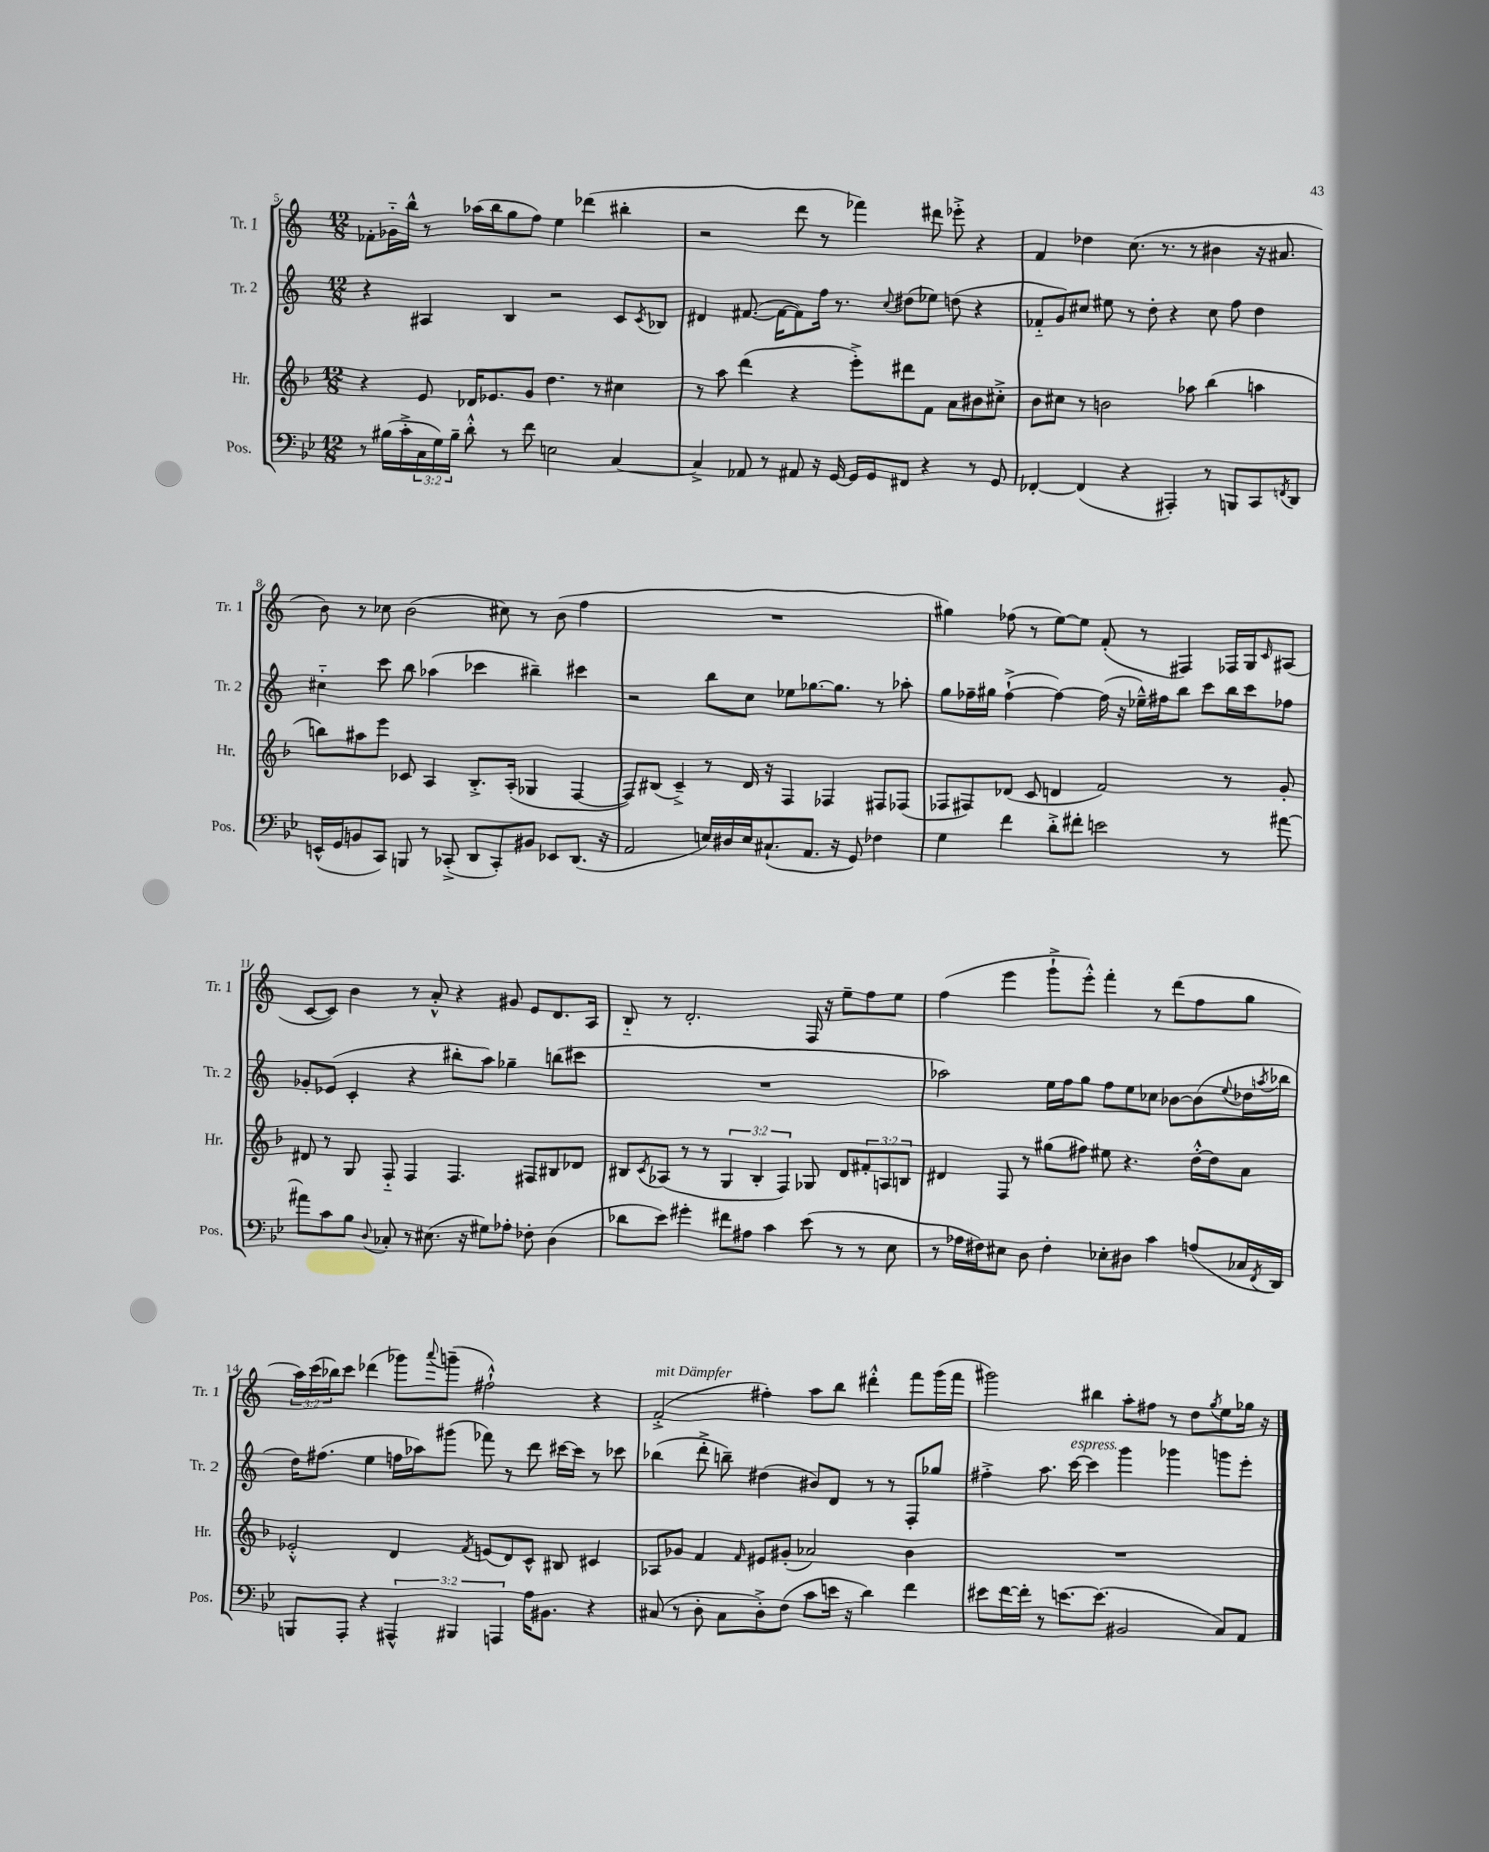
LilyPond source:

<<
\new StaffGroup <<
\new Staff = "s0" \with { instrumentName = "Tr. 1" shortInstrumentName = "Tr. 1" } {
    \clef treble \key c \major \numericTimeSignature \time 12/8 \override Staff.TupletNumber.text = #tuplet-number::calc-fraction-text
    fes'8-. ges'16-_ b''16-^ r8 aes''16( b''16 g''8 f''8) e''4 des'''4( bis''4-. |
    r2 d'''8 r8 fes'''4) dis'''8 ees'''8-.-> r4 |
    f'4 des''4 c''8.( r8. r8 bis'4 r16 ais'8. |
    b'8) r8 ces''8 b'2( cis''8) r8 b'8( f''4 |
    R1. |
    gis''4) fes''8( r8 e''8~) e''8 f'8-.( r8 fis4) fes16 g16 \grace { c'16 } ais8( |
    c'8~ c'8) b'4 r8 a'8-.-^ r4 gis'8 e'8 d'8. a16 |
    b8-_ r8 d'2.-. f16 r16 e''8-- f''8 e''8 |
    f''4( e'''4 g'''8-!-> e'''8-.-^) f'''4-. r8 d'''8( f''8 g''8 |
    \tuplet 3/2 { a''16) c'''16( bes''16) } c'''8 des'''4( ges'''8) \appoggiatura { a'''8 } g'''8--( fis''2-!-^) r4 |
    f'2-.->^\markup { \italic "mit Dämpfer" }( fis''4-.) a''8 b''8 dis'''4-.-^ f'''8 g'''16( f'''16 |
    gis'''2) bis''4 a''8-. fis''8 r8 d''8 \acciaccatura { g''8 } e''8 ges''16 r16 \bar "|." |
}
\new Staff = "s1" \with { instrumentName = "Tr. 2" shortInstrumentName = "Tr. 2" } {
    \clef treble \key c \major \numericTimeSignature \time 12/8
    r4 ais4 b4 r2 c'8 \acciaccatura { c'8 } bes8 |
    dis'4 fis'8.~( fis'16~ fis'8) f''16 r8. \appoggiatura { c''8 } dis''8( ees''8) d''8( r4 |
    fes'8-_ g'8) cis''8 eis''8 r8 d''8-. r4 cis''8 f''8 d''4 |
    cis''4-_ c'''8 b''8 aes''4( ces'''4 bis''4--) cis'''4 |
    r2 b''8 c''8 ees''8 ges''8.~ ges''8. r8 aes''8-. |
    g''8 fes''16-- gis''16 fes''4~-!->( fes''4~) fes''16( r16 ees''16---^) fis''16 b''8 c'''8 b''16 c'''16 fes''8 |
    ges'8-. ees'8( c'4-. r4 bis''8-. a''8) ges''4-- b''8( cis'''8 |
    R1. |
    aes''2) e''16 f''16 g''8 f''8 e''8 ces''8 bes'8~ bes'8( \appoggiatura { e''8 } des''16 \acciaccatura { a''8 } bes''16 |
    d''16) fis''8.( e''4 f''16 aes''16) gis'''8( fes'''8) r8 d'''8 cis'''16~ cis'''16 r8 ces'''8 |
    bes''4( d'''8-.-> b''8--) dis''4( bis'8) d'8 r8 r8 f8-. ges''8 |
    fis''4-.-> a''8. c'''16~^\markup { \italic "espress." } c'''4 g'''4 ges'''4 g'''8 e'''8-. \bar "|." |
}
\new Staff = "s2" \with { instrumentName = "Hr." shortInstrumentName = "Hr." } {
    \clef treble \key f \major \numericTimeSignature \time 12/8 \override Staff.TupletNumber.text = #tuplet-number::calc-fraction-text
    r4 e'8 des'16 ees'8. g'8 d''4. r8 cis''4 |
    r8 a''8 d'''4( r4 e'''8-.->) dis'''8 f'8 a'8 bis'8 cis''8-.-> |
    bes'8 cis''8 r8 b'2 aes''8 bes''4( a''4 |
    b''8) ais''8 e'''8 ces'8 a4 bes8.-.-> a16-.( ges4 f4~ |
    f8) bis8( c'4--->) r8 d'16 r16 f4 fes4 fis8 fes8( |
    fes8 fis8) des'8( c'8 d'4 f'2) r8 g'8-. |
    dis'8 r8 g8 f8-_ f4 f4. fis8 bis8 des'8 |
    bis8 \acciaccatura { c'8 } aes8( r8 r8 \tuplet 3/2 { g4 bis4-. f4) } ges8 d'8 \tuplet 3/2 { fis'8-. a8 b8 } |
    dis'4 f8 r8 gis''8( fis''8) eis''8 r4. d''16~-.-^ d''16 a'8 |
    ees'2-.-^ d'4 \acciaccatura { f'8 } e'8( d'8) c'8-^ bis8 cis'4 |
    aes8 ges'8 f'4 \grace { f'16 } eis'8 gis'8-.( aes'2) bes'4 |
    R1. \bar "|." |
}
\new Staff = "s3" \with { instrumentName = "Pos." shortInstrumentName = "Pos." } {
    \clef bass \key bes \major \numericTimeSignature \time 12/8 \override Staff.TupletNumber.text = #tuplet-number::calc-fraction-text
    r8 bis16( c'16-.-> \tuplet 3/2 { c16 g16) bis16-- } d'8-.-^ r8 f'8 e2 c4~ |
    c4-> aes,8 r8 ais,8 r16 g,16~ g,16 g,16 fis,8 r4 r8 g,8 |
    fes,4~-. fes,4( r4 ais,,4-.) r8 b,,8 c,8 \acciaccatura { f,8 } d,8 |
    e,16-^( g,16 b,8 c,8) b,,8 r8 ces,8-.->( d,8 ces,8-.) bis,8 ees,8 d,8.( r16 |
    a,2 e16) dis16 e16 cis8.-!( a,8. r16 g,8) fes4 |
    g4 f'4 d'8-.-> fis'8-. e'2 r8 ais'8~ |
    ais'8 c'8 bes8 \appoggiatura { d8 } ces8-. r8 eis8.( r16 gis8) aes8-. fes8-. d4( |
    des'8 ees'8) gis'4-. fis'8 ais8 c'4 ees'8( r8 r8 ees8 |
    r8 aes16 fis16) eis8 d8 fis4-. ees8-. dis8 c'4 a8( ces16 \acciaccatura { f,8 } d,16) |
    b,,8 a,,8-. r4 \tuplet 3/2 { ais,,4-^ bis,,4 a,,4 } a16 bis,8. r4 |
    cis8( r8 d8-. cis8 d8-.->) f8( c'8 e'16 r16 d'4) f'4 |
    eis'8 f'16~ f'16-. r8 e'8.~ e'8.( bis,2 c8) a,8 \bar "|." |
}
>>
>>
\layout { \context { \Score currentBarNumber = #5 } }
